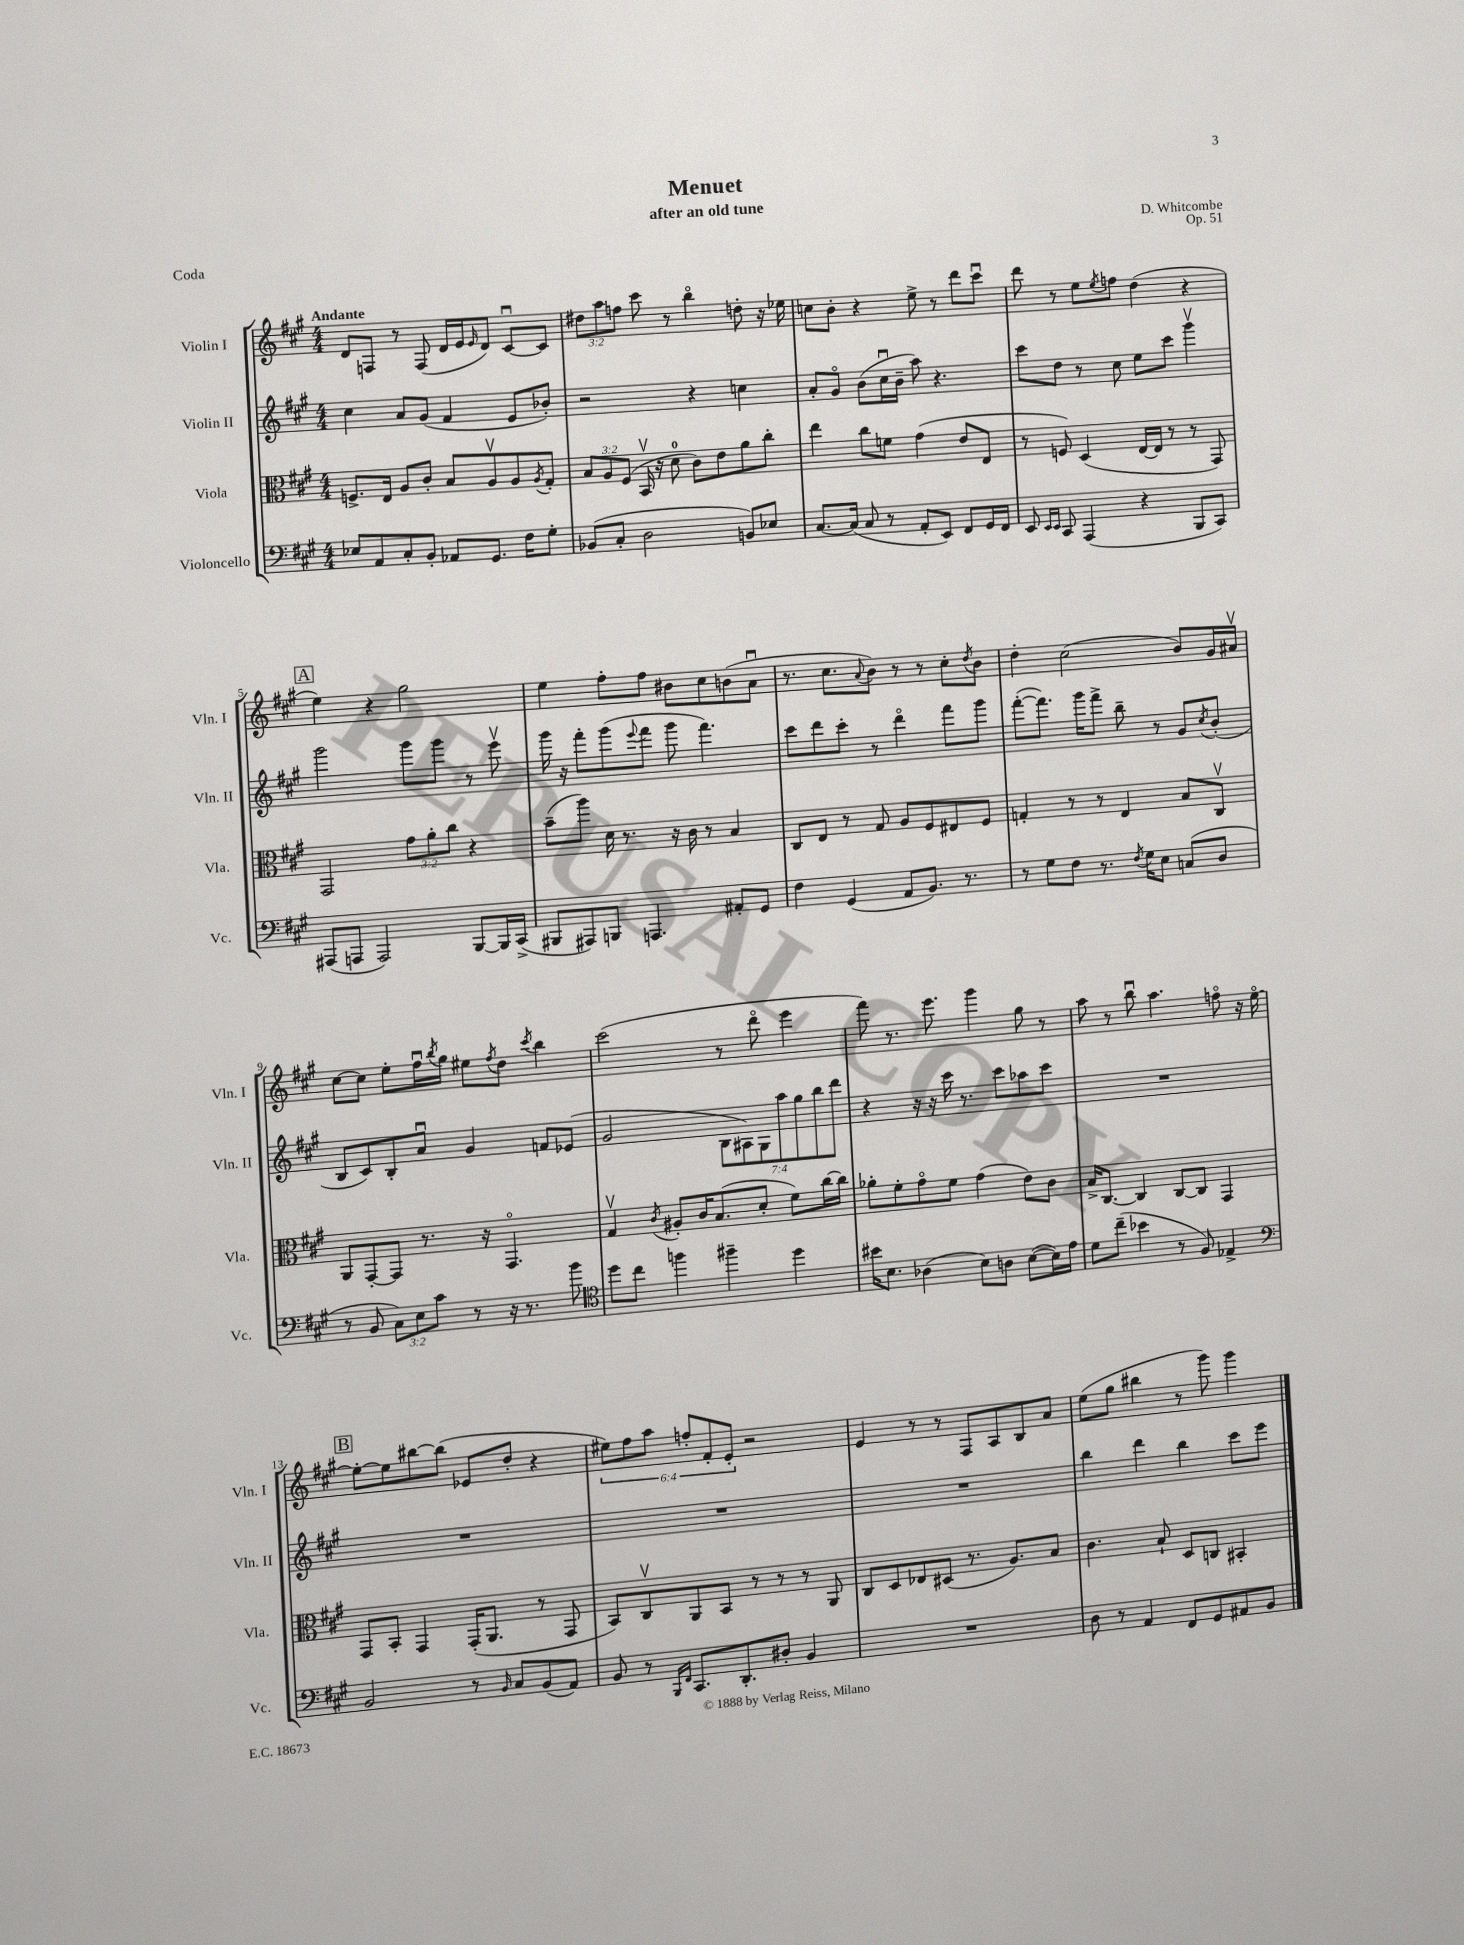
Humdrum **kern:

**kern	**kern	**kern	**kern
*part4	*part3	*part2	*part1
*staff4	*staff3	*staff2	*staff1
*I"Violoncello	*I"Viola	*I"Violin II	*I"Violin I
*I'Vc.	*I'Vla.	*I'Vln. II	*I'Vln. I
*clefF4	*clefC3	*clefG2	*clefG2
*k[f#c#g#]	*k[f#c#g#]	*k[f#c#g#]	*k[f#c#g#]
*M4/4	*M4/4	*M4/4	*M4/4
=1	=1	=1	=1
!	!	!	!LO:TX:a:B:t=Andante
8E-X/L	8.Fn^/L	4cc#\	8d/L
8AA/	.	.	8Fn/J
.	16E/Jk	.	.
8C#'/	8A/L	8a/L	8r
8BB'/J	8c#'/J	(8g#/J	(8F/
8AA-X/L	8B/L	4f#/	16d/LL
.	.	.	16e/J
.	.	.	16qqe/
8.GG#/J	8Av/	.	8d/J)
.	8A/	8e/L	[8c#u/L
16F#\KL	.	.	.
.	8qA/	.	.
8G#'\J	8G#'/J	8b-X'/J)	8c#/J]
=2	=2	=2	=2
(8BB-X/L	12B/L	2r	12dd#X\L
.	12A/	.	12aa\
8C#'/J	.	.	.
.	(12F#/J	.	12ffn\J
2D\	16BBv/	.	8ccc#\
.	16r	.	.
.	8d\	.	8r
.	8c#\L)	4r	4bb\
.	8e\	.	.
8BBn/L)	8a\	4ccn\	8ddn'\
8E-X/J	8cc#'\J	.	16r
.	.	.	16ee-X\
=3	=3	=3	=3
[8.C#/L	4ee\	8a'/L	8ccn\L
.	.	8g#/J	8b'\J
(16C#/Jk]	.	.	.
8C#/	8cc#\L	(8b\L	4r
8r	8fn\J	16cc#u\L	.
.	.	16b~\JJ	.
8AA'/L	(4g#\	8aa\)	8ee^\
8EE/J)	.	4.r	8r
8FF#/L	8e/L	.	8ddd\L
16GG#/L	8E/J	.	8ccc#u\J
16FF#/JJ	.	.	.
=4	=4	=4	=4
8EE/	8r	8ccc#\L	8ddd\
16qqEE/LL	.	.	.
16qqEE/JJ	.	.	.
8CC#/	8Fn/)	8dd\J	8r
(4AAA/	(4D/	8r	8ee\L
.	.	.	8qee/
.	.	8cc#\	8ffn\J
4r	[16E/LL	8ee\L	(4dd\
.	16E/JJ]	.	.
.	8r	8ccc#\J	.
8BBB/L	8r	4ggg#v\	4r
8CC#/J)	8GG#/)	.	.
!!LO:LB:g=z
!!LO:REH:place=s1:t=A
=5	=5	=5	=5
(8AAA#X/L	2GG#/	2ggg#\	4ee\)
8AAAn/J	.	.	.
2AAA/)	.	.	4r
.	12g#\L	8ggg#\L	2gg#\
.	12a'\	.	.
.	.	8ggg#\J	.
.	12cc#\J	.	.
[8BBB/L	4r	8r	.
16BBB/L]	.	8eeev\	.
(16CC#^/JJ	.	.	.
=6	=6	=6	=6
8BBB#X/L	(8b~\L	16ggg#\	4ee\
.	.	16r	.
8AAA#X/)	8aa\J)	8fff#'\L	.
8BBBn/J	16d\	(8ggg#\	8ff#'\L
.	8.r	.	.
.	.	8qqeee/	.
4.AAAn/	.	8fff#\J	8ff#\J
.	16r	8ggg#\	8b#X\L
.	16c#\	.	.
.	8r	4.fff#\)	8cc#\
8AA#X'/L	4B/	.	(8bn\
8GG#/J	.	.	8au\J
=7	=7	=7	=7
4F#\	8C#/L	8ccc#\L	8.r
.	8E/J	8ddd\	.
.	.	.	8.cc#\L
(4GG#/	8r	8ccc#'\J	.
.	.	.	8qqa/
.	8G#/	8r	8b\J)
8AA/L	8A/L	4ddd\	8r
8.BB/J)	8F#/	.	8r
.	8E#X/	8fff#\L	8cc#'\L
8.r	.	.	.
.	.	.	8qdd/
.	8F#/J	8ggg#\J	8b\J
=8	=8	=8	=8
8r	4Gn'/	([8fff#'\L	4dd'\
8G#\L	.	8.fff#\J])	.
8F#\J	8r	.	(2cc#\
.	.	16ggg#\KL	.
8.r	8r	8fff#^\J	.
.	4E/	8bb~\	.
8qF#/	.	.	.
16G#\KL	.	.	.
8E\J	.	8r	.
(8Cn/L	8B/L	8g#/L	8b/L)
.	.	8qcc#/	.
8D/J	8C#v/J	(8b'/J	16g#/L
.	.	.	16a#Xv/JJ
!!LO:LB:g=z
=9	=9	=9	=9
8r	8AA/L	8B/L	[8cc#\L
8BB/	[8GG#'/	8c#/)	8cc#\J]
12C#\L)	8GG#/J]	8B'/	8ee'\L
12E\	.	.	.
.	8.r	8au/J	16ff#u\L
12c#\J	.	.	.
.	.	.	8qbb/
.	.	.	16gg#\JJ
8r	.	4g#/	8ee#X\L
.	16r	.	.
.	.	.	8qff#/
16r	4.GG#/	.	8dd\J
8.r	.	.	.
.	.	.	8qccc#/
.	.	8fn/L	4bb\
8b\	.	(8e-X/J	.
=10	=10	=10	=10
*clefC4	*	*	*
8dd\L	4G#v/	2g#/	(2ccc#\
8cc#\J	.	.	.
.	8qc#/	.	.
4ffn\	8A#X'/L	.	.
.	16c#/K	.	.
.	(8.B/	.	.
4ff#X~\	.	14B\L	8r
.	.	14A#X\)	.
.	8d'/J	.	8ddd\
.	.	14G#\	.
.	.	14aa\	.
4dd\	8f#\L)	.	4eee\
.	.	14gg#\	.
.	.	14bb\	.
.	[16cc#\L	.	.
.	.	14ddd\J	.
.	16cc#\JJ]	.	.
=11	=11	=11	=11
16b#X\KL	8a-X'\L	4r	8fff#\)
8.B\J	.	.	.
.	8f#'\	.	8.r
(4A-X\	8g#\	16r	.
.	.	16r	8.eee\
.	8f#\J	16ccc#\	.
.	.	8.r	.
8B\L)	(4g#\	.	4ggg#\
8An\J	.	8ccc#\L	.
([8B\L	8e\L)	8aa-X\	8gg#\
16B\L])	8c#\J	8ccc#\J	8r
16e\JJ	.	.	.
=12	=12	=12	=12
8d\L	16B^/KL	1r	8aa\
.	[8.C#/J	.	.
(8cc#~\J	.	.	8r
4b-X\	4C#/]	.	8bbu\
.	.	.	4.aa\
8r	[8C#/L	.	.
8F#/)	8C#/J]	.	.
4E-X^/	4GG#/	.	8ffn\
.	.	.	16r
.	.	.	[16ee\
!!LO:LB:g=z
!!LO:REH:place=s1:t=B
=13	=13	=13	=13
*clefF4	*	*	*
2BB/	8GG#/L	1r	8ee'\L_
.	8BB'/J	.	8ee\]
.	4GG#/	.	[8bb#X\
.	.	.	(8bb#\J]
8r	(16GG#'/KL	.	8e-X/L
.	8.AA/J	.	.
16qqBB/	.	.	.
8C#/L	.	.	8dd'/J
(8BB/	8r	.	4r
8AA/J)	8GG#/	.	.
=14	=14	=14	=14
8BB/	8BB/L)	1r	12ee#X\L)
.	.	.	12ff#\
8r	8C#v/	.	.
.	.	.	12aa\J
16qqBBB/LL	.	.	.
16qqFF#/JJ	.	.	.
8.CC#/L	8AA/	.	12ffn'/L
.	.	.	12f#'/
.	8BB/J	.	.
.	.	.	12e'/J
8.DD'/	.	.	.
.	8r	.	2r
8D#X'/J	8r	.	.
4BB/	8r	.	.
.	8AA/	.	.
=15	=15	=15	=15
1r	8C#/L	1r	4e/
.	8D/	.	.
.	8E-X/	.	8r
.	(8D#X/J	.	8r
.	8.r	.	8F#/L
.	.	.	8A/
.	8.A/L)	.	.
.	.	.	8B/
.	8B/J	.	8a/J
=16	=16	=16	=16
8D\	4.c#\	4bb\	(8ee\L
8r	.	.	8gg#\J
4AA/	.	4ddd\	4bb#X\
.	8B`/	.	.
8FF#/L	8D/L	4bb\	8r
8GG#/	8Cn/J	.	8ggg#\)
8AA#X/	4BB#X'/	8ccc#\L	4ggg#\
8BB/J	.	8eee\J	.
==	==	==	==
*-	*-	*-	*-
